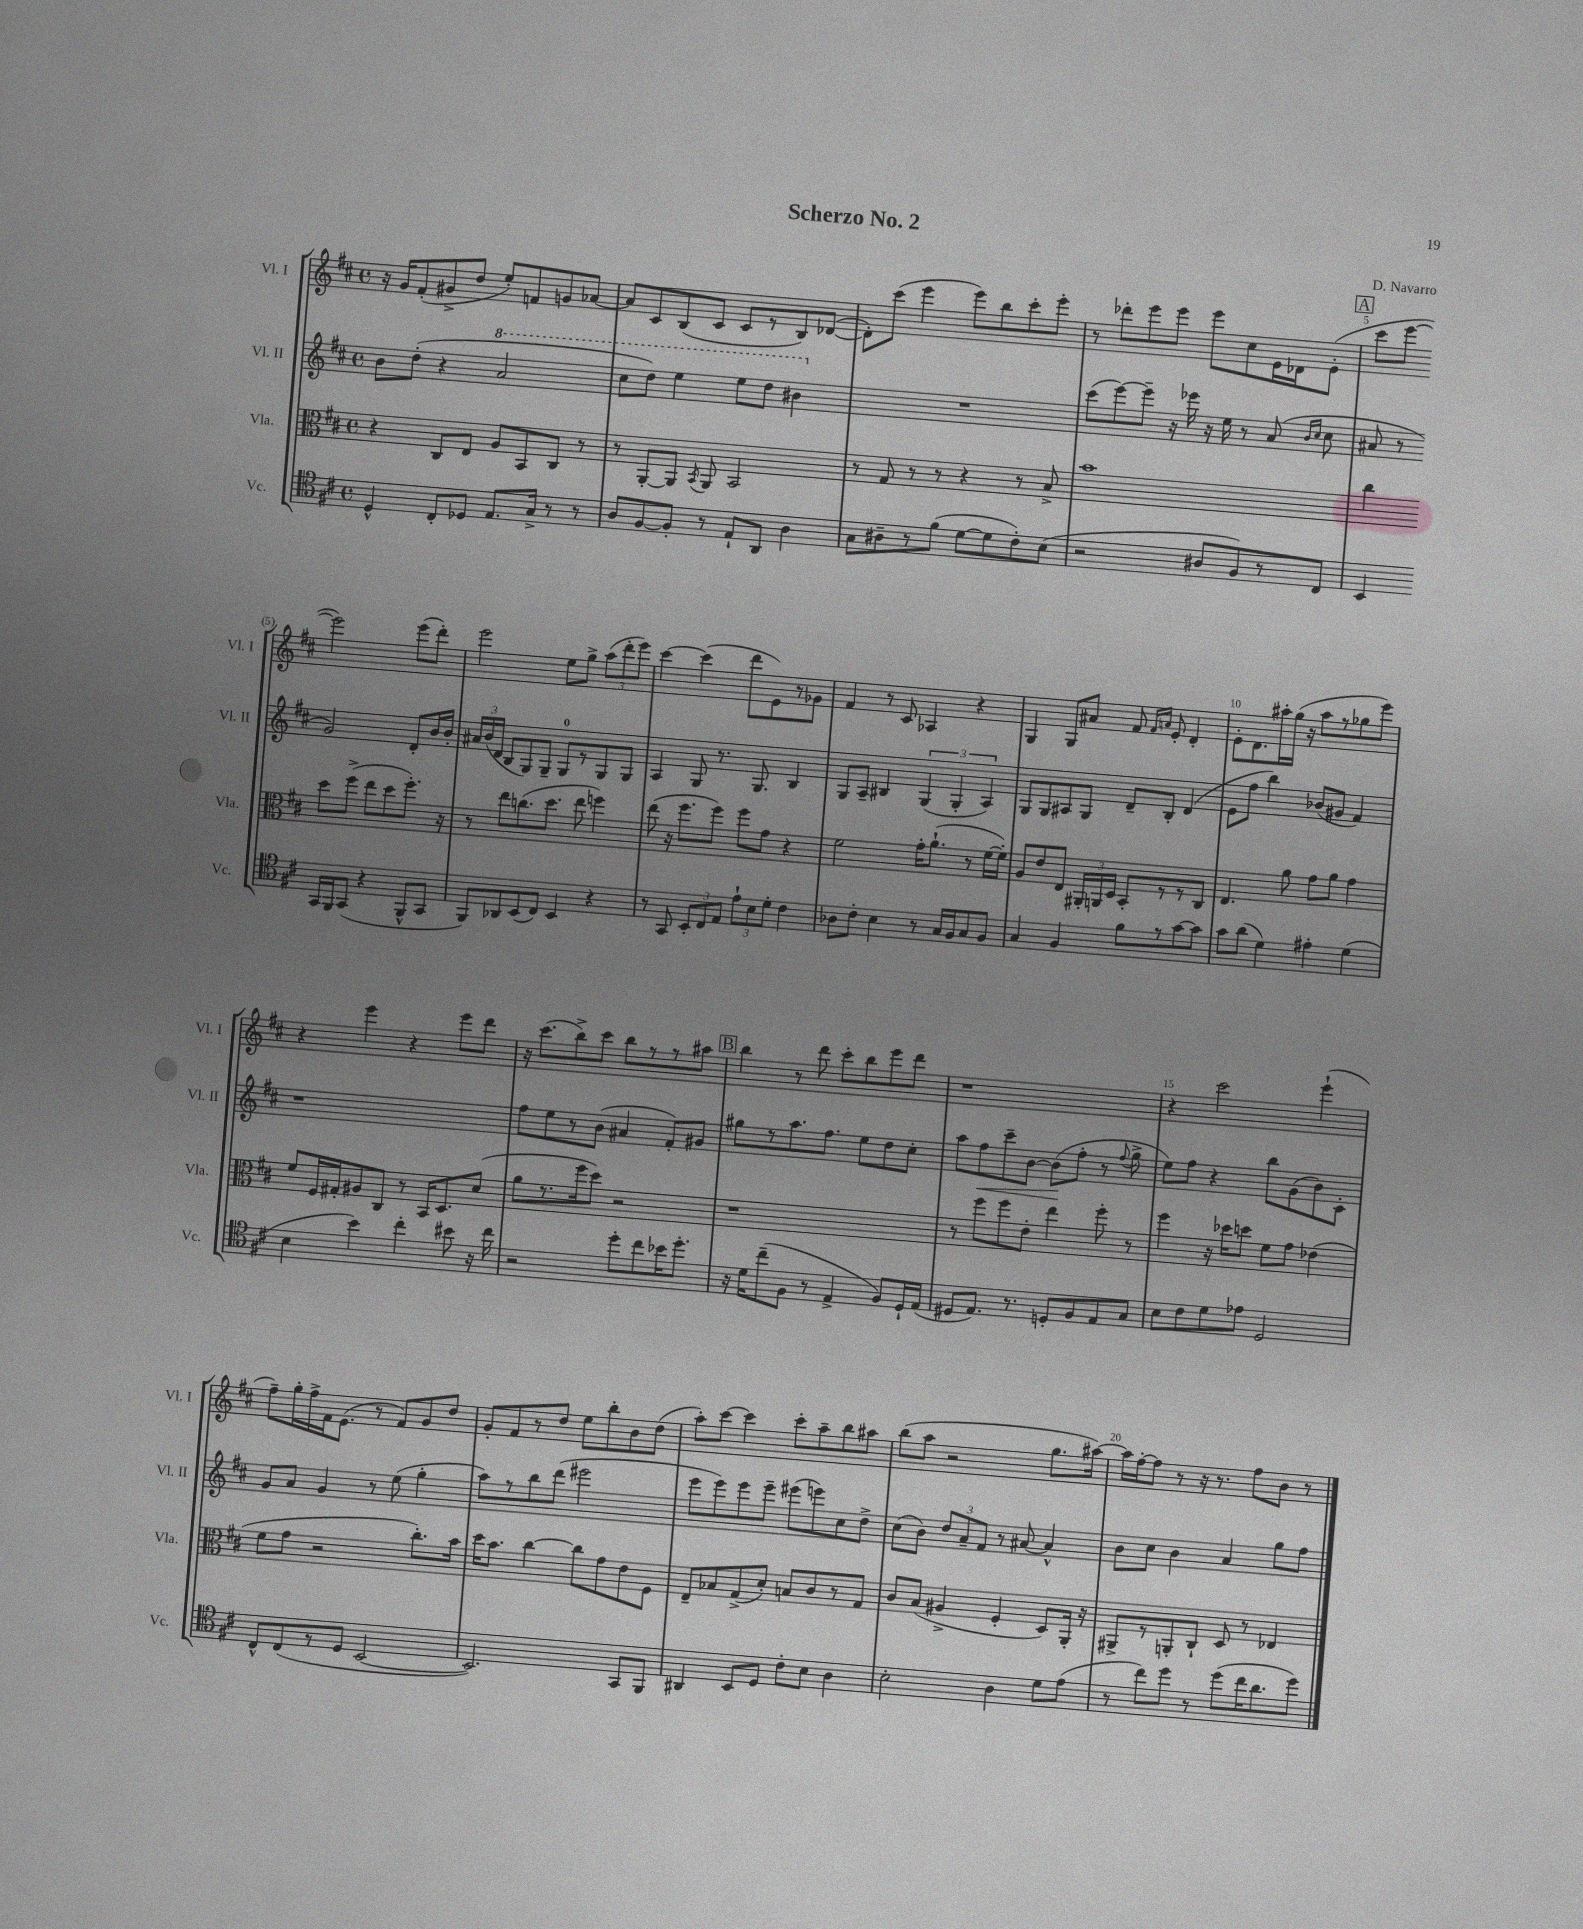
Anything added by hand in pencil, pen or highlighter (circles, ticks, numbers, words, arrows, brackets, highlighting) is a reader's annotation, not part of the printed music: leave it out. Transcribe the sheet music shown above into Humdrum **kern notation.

**kern	**kern	**kern	**kern
*staff4	*staff3	*staff2	*staff1
*clefC4	*clefC3	*clefG2	*clefG2
*k[f#c#]	*k[f#c#]	*k[f#c#]	*k[f#c#]
*M4/4	*M4/4	*M4/4	*M4/4
*met(c)	*met(c)	*met(c)	*met(c)
4D^^	4r	8b	16r
.	.	.	16g
.	.	(8dd'	(8f#'
8C#'	8C#	4r	8g#^
8D-	8E	.	8dd
8.E	8A	2aa	8ee')
.	8BB	.	8f
16G^	.	.	.
8r	8C#	.	8g
8r	8r	.	[8a-
=	=	=	=
8A	8r	8ccc#	8a-]
[8F#	[8AA'	8ddd)	8c#
8F#']	8AA]	4eee	(8B
.	8qBB	.	.
8r	8AA	.	8c#
8E`	2BB	8eee	8c#
8AA	.	8ddd	8r
4A	.	4bb#	8B)
.	.	.	([8d-
=	=	=	=
8G	8r	1r	8d-'])
8A#~	8G	.	(8ccc#
8r	8r	.	4eee
(8f#	8r	.	.
[8d	4r	.	8eee)
8d]	.	.	8bb
8c#')	8r	.	8ccc#'
(8B	8B^	.	8eee'
=	=	=	=
2r	1b	(8ccc#	8r
.	.	[8eee)	8ddd-'
.	.	8eee~]	8eee
.	.	16r	8eee
.	.	16eee-	.
8A#	.	16r	8eee
.	.	16ee	.
8F#)	.	8r	8cc#
8r	.	(8a	16e
.	.	.	16d-
.	.	16qqb	.
.	.	16qqcc#	.
8C#	.	8cc#	(8e'
=	=	=	=
4BB	4cc#	8a#	8ccc#
.	.	8r	[8eee
16GG	8dd	2g)	2eee])
16FF#	.	.	.
(8GG	(8ff#^	.	.
4r	8ee	.	.
.	8dd	.	.
8FF#^^	8.ff#')	8d'	(8eee
8GG	.	16b	8ddd')
.	16r	16b'	.
=	=	=	=
8FF#)	8r	24a#	2eee
.	.	(24b	.
.	.	24d	.
8AA-	8ee	8B	.
(8BB	(8.cc	8G)	.
8C#)	.	8G~	.
.	8.dd	.	.
4BB	.	8G	8ee
.	8ee	8r	8gg^
4r	4ff)	8G	(12aa
.	.	.	12ddd'
.	.	8G	.
.	.	.	12eee)
=	=	=	=
8r	(8ee	4A	[4ccc#
8GG	16r	.	.
.	8.ff#	.	.
12BB'	.	8G	(4ccc#]
12C#	.	.	.
.	8ff#)	8.r	.
12E	.	.	.
12e`	8ff#	.	8ddd
.	.	8.G	.
12B	.	.	.
.	8g	.	8e)
12d'	.	.	.
4c#	4r	4B	8r
.	.	.	8g-
=	=	=	=
8A-	2f#	8G	4f#
8c#'	.	8A~	.
4B	.	4B#	8r
.	.	.	8c#
8r	16g'	(6G	4A-
.	(8.a`	.	.
16G	.	.	.
.	.	6G'	.
16F#	.	.	.
8G	8r	.	4r
.	.	6A)	.
8F#	[16f#	.	.
.	16f#'])	.	.
=	=	=	=
4G	8A	8G	4G
.	8e	8G	.
4F#	8E	8A#	8G
.	24AA#'	8G	8a#
.	24AA	.	.
.	24D	.	.
8f#	8BB'	8d~	8f#
.	.	.	16qqf#
.	.	.	16qqa
8r	8r	8B'	8e'
[8g	8r	(4d	4d'
8g]	8C#	.	.
=	=	=	=
8g	4.E	8e	8e'
(8a	.	8ff#	8.d
4d)	.	4bb)	.
.	.	.	16aa#'
.	8a	.	(16gg
.	.	.	16r
4e#'	8g	(8b-	8aa#
.	8a	8g#	8r
(4d	4g	4f#)	8gg-
.	.	.	8eee)
=	=	=	=
4B	8f#	1r	4r
.	16F#	.	.
.	16G#'	.	.
4b)	8A#	.	4eee
.	8C#	.	.
4cc#'	8r	.	4r
.	16BB	.	.
.	8.D	.	.
8b#	.	.	8eee
16r	(8d	.	8ddd
16cc#	.	.	.
=	=	=	=
2r	8a	8ff#	16r
.	.	.	(8.ccc#
.	8.r	8ee	.
.	.	8r	8bb^)
.	16ff#	.	.
.	8dd)	(8b	8ccc#
8dd'	2r	4a#	8bb
8cc#	.	.	8r
16b-	.	8f#')	8r
8.dd'	.	.	.
.	.	8g#	8aa#
=	=	=	=
16r	1r	8gg#	4bb
16d	.	.	.
(8cc#~	.	8r	.
8F#	.	8.aa	8r
8r	.	.	8ddd
.	.	8.ff#	.
4E^	.	.	8ccc#'
.	.	8ee	8bb
8F#)	.	8dd	8eee
16D`	.	8cc#'	8ddd
(16E	.	.	.
=	=	=	=
8D#	8r	8aa	1r
8.E)	8ff#	8ff#	.
.	8ff#	8ccc#~	.
8.r	.	.	.
.	8e'	[8b	.
8D'	4ee	(8b]	.
8F#	.	8ff#'	.
8E	8ff#'	8r	.
.	.	8qqff#	.
8G	8r	8gg^	.
=	=	=	=
8B	4ff#	8ee)	4r
8c#	.	8ff#	.
8d	16r	4r	2ccc#
.	16dd-	.	.
8e-	8dd	.	.
2D	8f#	8bb	.
.	8g	(8g	.
.	(4e-	8b)	(4eee`
.	.	8c#'	.
=	=	=	=
8C#^^	8f#	8g	8ff#~)
(8C#	8g	8a	16gg'
.	.	.	16ff#^
8r	2r	4g	16f#
.	.	.	(8.e
8D	.	.	.
[2BB	.	8r	8r
.	.	(8ee	8f#)
.	8.cc#')	4gg'	8g
.	.	.	8dd
.	16b	.	.
=	=	=	=
2.BB])	16dd	8aa)	8g'
.	8.b	.	.
.	.	8r	8f#
.	[4cc#	8bb	8r
.	.	(8ddd	8dd
.	8cc#]	2eee#	8ee
.	8g	.	8bb'
8GG	8e	.	8b
8FF#	8F#	.	(8dd
=	=	=	=
4AA#	8E~	8eee	8aa')
.	8B-	8eee)	[8ccc#
8BB	(8G^	8eee	4ccc#]
8D	8d')	8eee~	.
8c#'	8B	(8eee#	8ccc#'
8B	8c#	8eee)	8aa~
4A	8r	8cc#	8bb
.	8G	8dd^	8aa#
=	=	=	=
2B'	8c#	(8cc#	(8bb
.	(8B	8b)	8aa
.	4A#^	12dd	2r
.	.	12a~	.
.	.	12f#	.
4A	4F#'	8r	.
.	.	[8a#	.
8d	8D)	4a#^^]	8.gg
(8e	16AA'	.	.
.	16r	.	[16aa#)
=	=	=	=
8r	8AA#^	8b	16aa#]
.	.	.	[16ff#'
8cc#)	8r	8cc#	8ff#]
8dd	8AA'	4b	8r
8r	8C#`	.	16r
.	.	.	8.r
(8dd	8D	4a	.
16cc#	8r	.	8ff#
8.a	.	.	.
.	4E-	8gg	8b
8dd)	.	8ff#	8r
==	==	==	==
*-	*-	*-	*-
